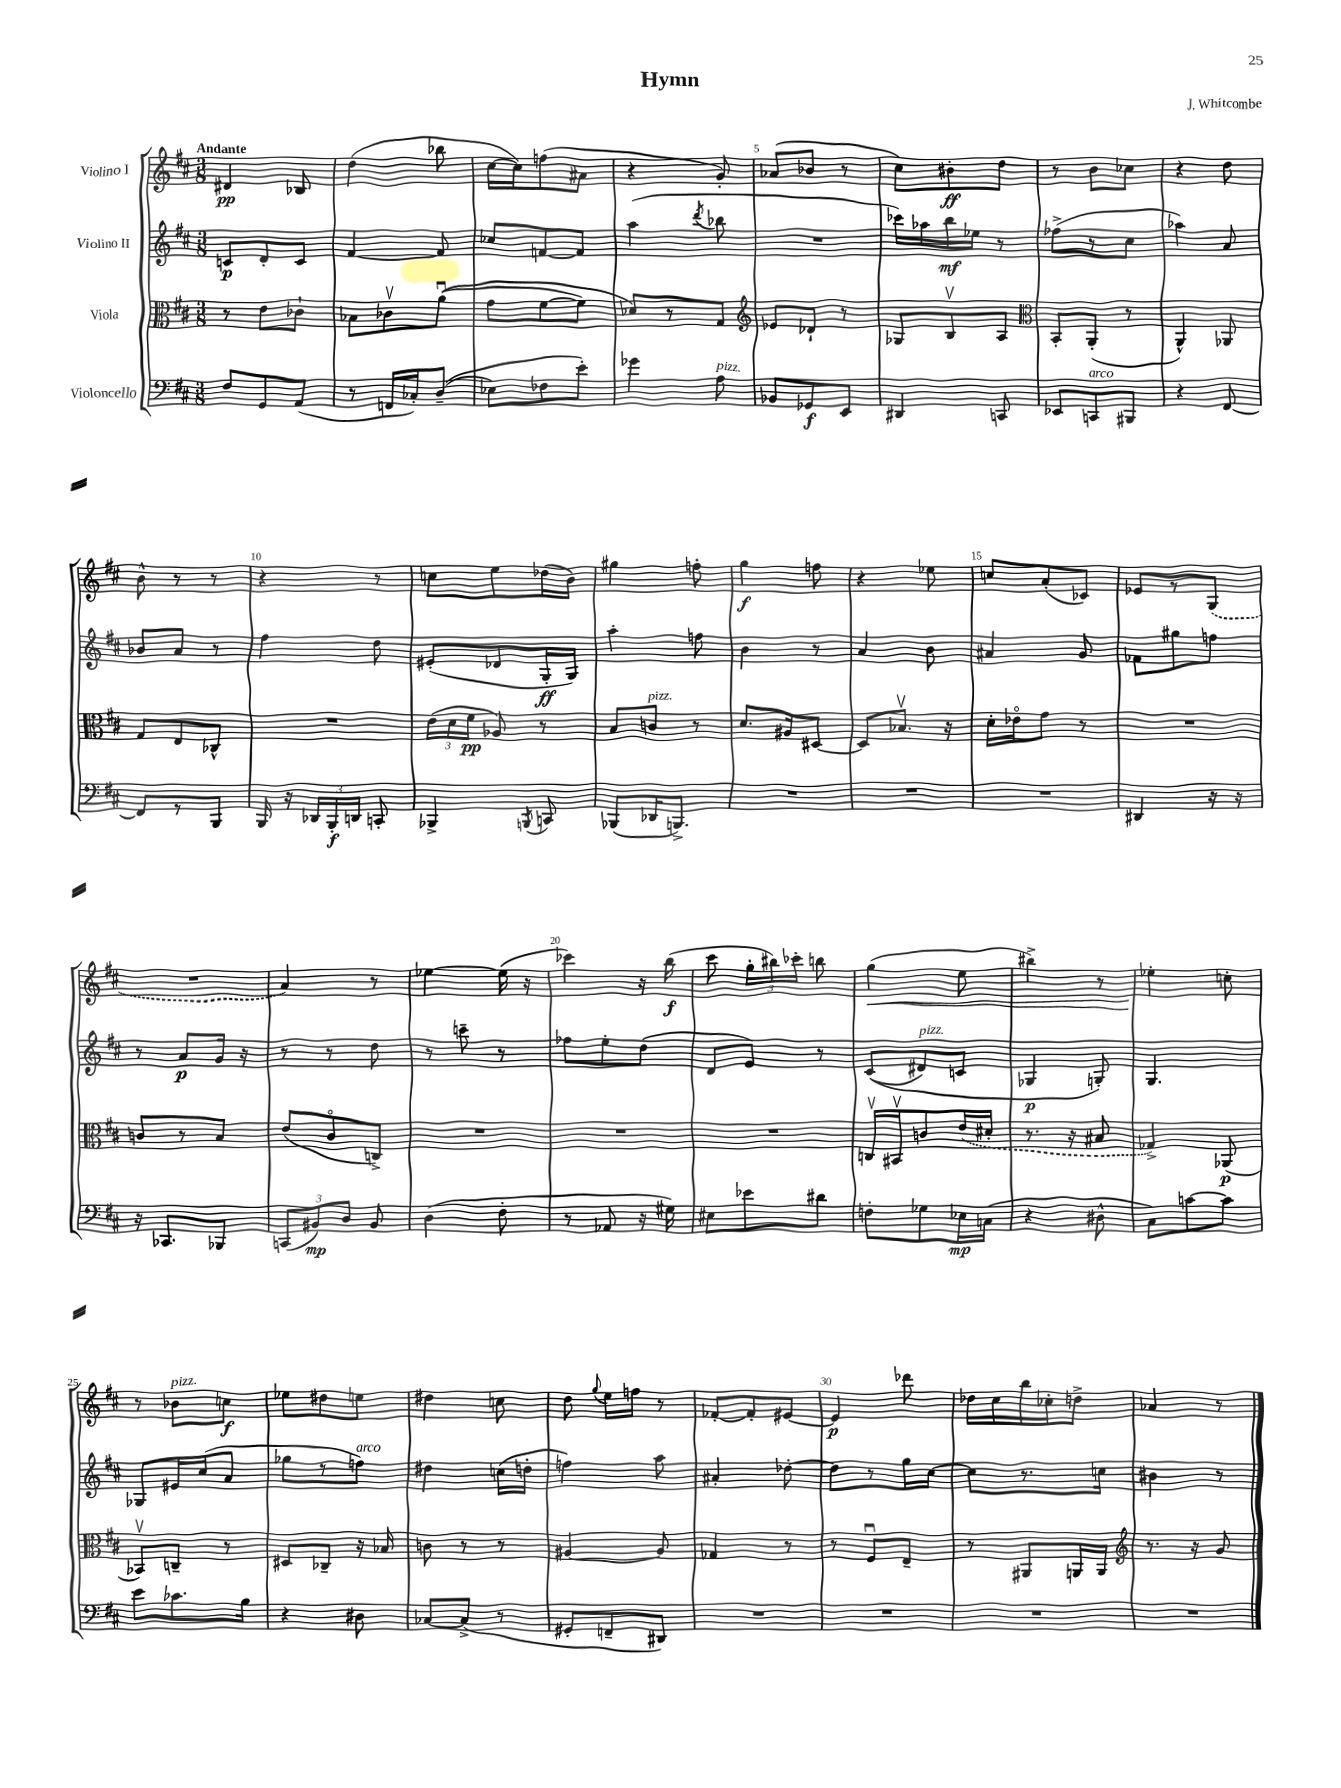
\header { title = "Hymn" composer = "J. Whitcombe" }
<<
\new StaffGroup <<
\new Staff = "s0" \with { instrumentName = "Violino I" } {
    \clef treble \key d \major \numericTimeSignature \time 3/8 \tempo "Andante"
    \autoBeamOff dis'4\pp bes8 |
    d''4( bes''8 |
    cis''16[~ cis''16) f''8( ais'8] |
    r4 g'8-.) |
    aes'8[( bes'8] r8 |
    cis''8[) bis'8-.\ff d''8] |
    r8 b'8[ ces''8] |
    r4 d''8 |
    b'8-^ r8 r8 |
    r4 r8 |
    c''8[ e''8 des''16( b'16]) |
    gis''4 f''8-. |
    g''4\f f''8 |
    r4 ees''8 |
    c''8[ a'8-.( ces'8]) |
    ees'8[ r8 \once \slurDashed g8]( |
    R4. |
    a'4) r8 |
    ees''4~ ees''16( r16 |
    ces'''4) r16 b''16\f( |
    cis'''8 \tuplet 3/2 { g''16[-. bis''16) ces'''16]-. } b''8 |
    g''4\<( e''8 |
    bis''4->) r8 |
    ees''4-.\! c''8-. |
    r8 bes'8[^\markup { \italic "pizz." } c''8]\f |
    ees''8[ dis''8 e''8] |
    dis''4 c''8 |
    d''8 \appoggiatura { g''8 } e''16[ f''16] r8 |
    fes'8[~-. fes'8-. eis'8]~ |
    eis'4\p des'''8 |
    des''16[ cis''16 b''16 ces''16-. d''8]-> |
    aes'4 r8 \bar "|." |
}
\new Staff = "s1" \with { instrumentName = "Violino II" } {
    \clef treble \key d \major \numericTimeSignature \time 3/8
    \autoBeamOff c'8[\p d'8-. c'8] |
    fis'4~ fis'8 |
    ces''8[ f'8~ f'8] |
    a''4( \acciaccatura { d'''8 } bes''8 |
    R4. |
    ces'''16[) aes''16 b''16\mf ees''16] r8 |
    fes''8[->( r8 cis''8] |
    aes''4) a'8 |
    bes'8[ a'8] r8 |
    fis''4 d''8 |
    eis'8[-.( des'8 g16-.\ff g16]) |
    a''4-. f''8 |
    b'4 r8 |
    a'4 b'8 |
    ais'4 g'8 |
    fes'8[ gis''8 f''8] |
    r8 a'8[\p g'16] r16 |
    r8 r8 d''8 |
    r8 c'''8-- r8 |
    fes''8[ e''8-. d''8]( |
    d'8[ e'8]) r8 |
    cis'8[(\( dis'8^\markup { \italic "pizz." }) c'8] |
    ges4\p g8-.\) |
    g4. |
    ges8[ eis'16 cis''16( a'8] |
    ges''8[ r8 f''8]^\markup { \italic "arco" }) |
    dis''4 c''16[( d''16]-. |
    f''4) a''8 |
    ais'4-. des''8~-. |
    des''8[ r8 g''16 cis''16]~ |
    cis''8[ r8. c''16] |
    bis'4 r8 \bar "|." |
}
\new Staff = "s2" \with { instrumentName = "Viola" } {
    \clef alto \key d \major \numericTimeSignature \time 3/8
    \autoBeamOff r8 e'8[ ces'8]-! |
    bes8[ ces'8\upbow a'8]\downbow(\( |
    g'8[ fis'8~ fis'8]) |
    des'8[\) r8 g8] |
    \clef treble ees'8[ des'8]-! r8 |
    ges8[ b8\upbow a8] |
    \clef alto b,8[-. a,8]-.( r8 |
    a,4-^) aes,8 |
    g8[ e8 ces8]-^ |
    R4. |
    \tuplet 3/2 { e'16[( d'16 fis'16]\pp } aes8) r8 |
    b8[ c'8]^\markup { \italic "pizz." } r8 |
    d'8.[ ais16 dis8]~ |
    dis8[ bes8.]\upbow r16 |
    d'16[-. ees'16\flageolet g'8] r8 |
    R4. |
    c'8[ r8 b8] |
    e'8[( cis'8\flageolet c8]->) |
    R4. |
    R4. |
    R4. |
    c16[\upbow bis,16\upbow c'8 \once \slurDashed e'16( dis'16]-. |
    r8. r16 bis8 |
    ges4->) aes,8\p( |
    bes,8[\upbow) c8]-- r8 |
    dis8[ ces8]-- r16 bes16 |
    c'8 r8 r8 |
    ais4~ ais8 |
    ges4 r8 |
    r8 fis8[\downbow e8]-- |
    r8 ais,8[ a,16 a,16] |
    \clef treble r8. r16 g'8 \bar "|." |
}
\new Staff = "s3" \with { instrumentName = "Violoncello" } {
    \clef bass \key d \major \numericTimeSignature \time 3/8
    \autoBeamOff fis8[ g,8 a,8]( |
    r8 f,16[ ces16-.) d8]--(\( |
    ees8[) fes8 e'8]-.\) |
    ges'4 a8^\markup { \italic "pizz." } |
    bes,8[ ges,8\f e,8] |
    dis,4 c,8 |
    ees,8[ c,8^\markup { \italic "arco" } bis,,8] |
    r4 fis,8~ |
    fis,8[ r8 b,,8] |
    b,,16 r16 \tuplet 3/2 { des,16[ b,,16-.\f d,16] } c,8-. |
    bes,,4-> \acciaccatura { b,,8 } c,8 |
    bes,,8[( des,16 b,,8.]->) |
    R4. |
    R4. |
    R4. |
    dis,4 r16 r16 |
    r16 ces,8.[ bes,,8] |
    \tuplet 3/2 { c,8[( bis,8\mp) d8] } bis,8 |
    d4( fis8-. |
    r8 aes,8 r16 gis16) |
    eis8[ ees'8 dis'8] |
    f8[-. ges8 ees16\mp c16]( |
    r4 dis8-^ |
    cis8[) c'8~ c'8] |
    e'8[ ces'8. b16] |
    r4 dis8 |
    ces8[~ ces8]->( r8 |
    gis,8[-. f,8-- dis,8]) |
    R4. |
    R4. |
    R4. |
    R4. \bar "|." |
}
>>
>>
\layout { \context { \Score \override BarNumber.break-visibility = ##(#f #t #t) barNumberVisibility = #(every-nth-bar-number-visible 5) } }
